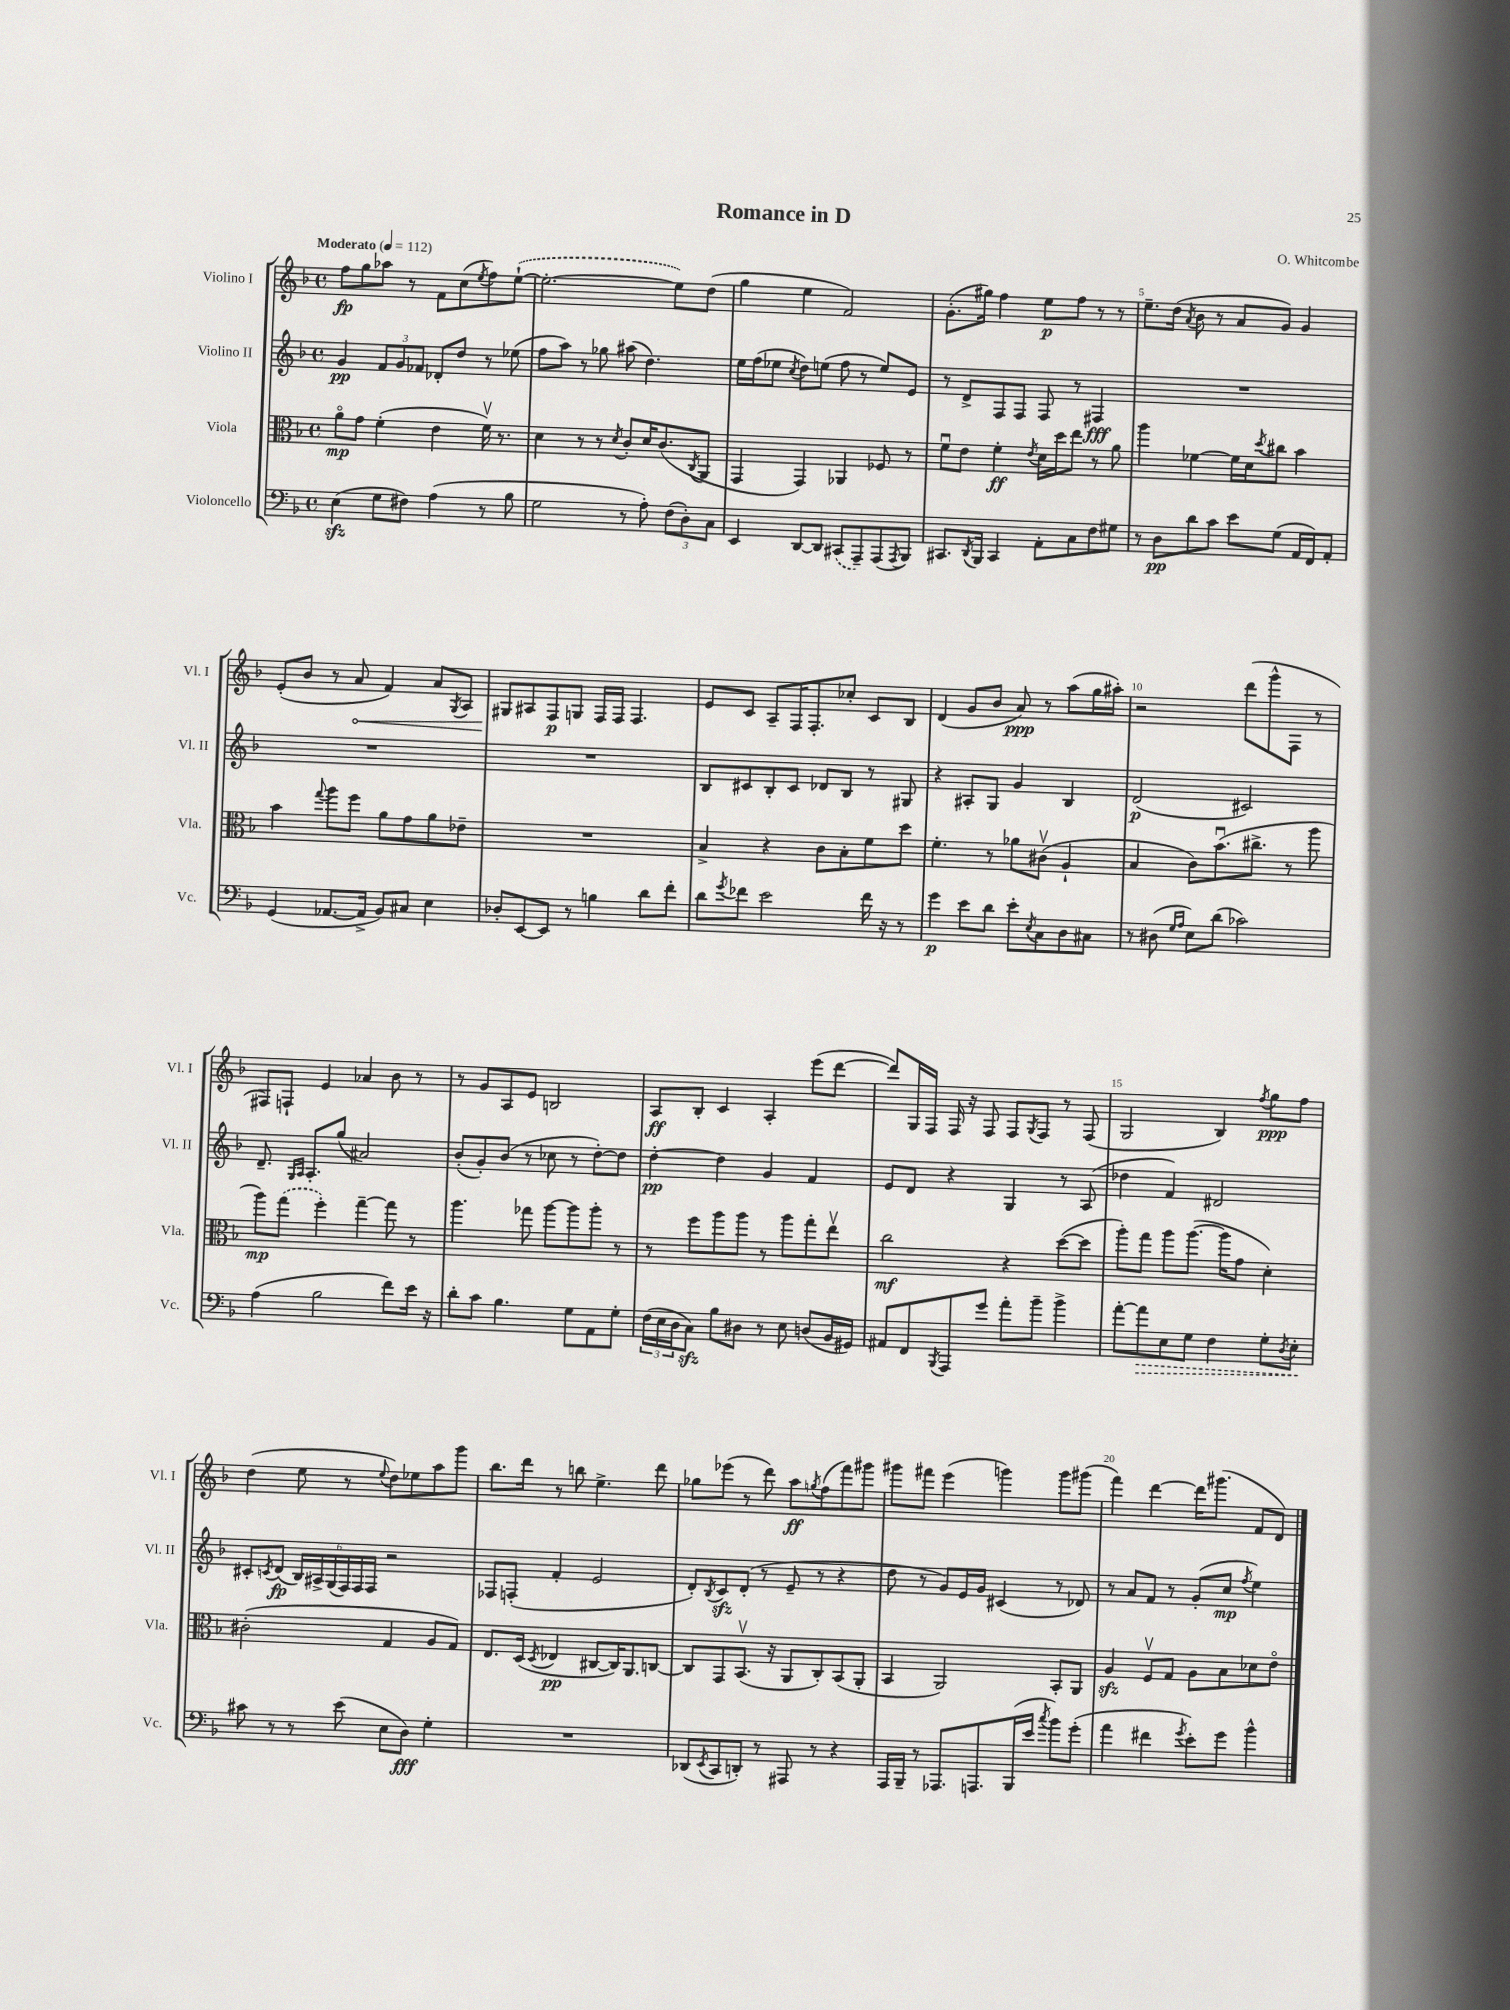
\header { title = "Romance in D" composer = "O. Whitcombe" }
<<
\new StaffGroup <<
\new Staff = "s0" \with { instrumentName = "Violino I" shortInstrumentName = "Vl. I" } {
    \clef treble \key f \major \defaultTimeSignature \time 4/4 \tempo "Moderato" 4 = 112
    f''8\fp g''8 aes''8 r8 f'8 c''8( \acciaccatura { e''8 } f''8) \once \slurDashed e''8~-!( |
    e''2.~-. e''8) d''8( |
    g''4 e''4 f'2) |
    g'8.-.( gis''16) f''4 e''8\p f''8 r8 r8 |
    e''8.-- d''16( \acciaccatura { a'8 } bes'8 r8 a'8 g'8) g'4 |
    e'8-.( bes'8 r8 \once \override Hairpin.circled-tip = ##t a'8\< f'4) a'8 \acciaccatura { g8 } a8 |
    gis8\! ais8 f8\p g8 f16 f16 f4. |
    e'8 c'8 a8-- f16 f8.-. ces''8-. c'8 bes8 |
    d'4( g'8 bes'8 a'8\ppp) r8 a''8( g''16 ais''16-.) |
    r2 d'''8( g'''8-^ f8 r8 |
    fis8) f8-! e'4 aes'4 bes'8 r8 |
    r8 g'8 a8 e'8 b2 |
    a8\ff bes8-. c'4 a4-. e'''8( d'''8~ |
    d'''8) g16 f16 f16 r16 f8 f8 \acciaccatura { g8 } f8 r8 f8( |
    g2 bes4) \acciaccatura { f''8 } g''8\ppp f''8 |
    d''4( e''8 r8 \appoggiatura { e''8 } d''8) ees''8 a''8 g'''8 |
    bes''8. d'''16 r8 b''8 e''4.-> d'''8 |
    ges''8 ees'''8( r8 d'''8) a''8\ff \acciaccatura { g''8 } f''8( f'''8) gis'''8 |
    gis'''8 fis'''8 e'''4( g'''4) g'''8 gis'''8( |
    f'''4) d'''4~ d'''16 gis'''8.( f'8 d'8) \bar "|." |
}
\new Staff = "s1" \with { instrumentName = "Violino II" shortInstrumentName = "Vl. II" } {
    \clef treble \key f \major \defaultTimeSignature \time 4/4
    g'4\pp \tuplet 3/2 { f'8 g'8 fes'8 } des'8-. d''8 r8 ees''8( |
    f''8 a''8) r8 ges''8 ais''8( d''4.) |
    e''16 f''16( ees''8 \acciaccatura { c''8 } d''8) e''8( f''8 r8 e''8) e'8 |
    r8 d'8-> f8 f8 f8 r8 fis4\fff |
    R1 |
    R1 |
    R1 |
    bes8 cis'8 bes8-. cis'8 des'8 bes8 r8 gis8 |
    r4 ais8-. g8 g'4 bes4 |
    d'2\p( cis'2) |
    d'8.-- \grace { g16 a16 } a8.-. g''8( ais'2) |
    bes'8-.( g'8-.) bes'8( r8 ces''8 r8 d''8~-.) d''8 |
    d''4~-.\pp d''4 g'4 f'4 |
    e'8 d'8 r4 g4 r8 a8( |
    des''4 f'4) dis'2 |
    cis'8-. \acciaccatura { c'8 } d'8\fp( \tuplet 6/4 { bes16) ais16-> g16( f16) f16 f16 } r2 |
    fes8 f8-.( f'4-. e'2 |
    d'8-.) \acciaccatura { bes8 } c'8\sfz d'8-.( r8 e'8-- r8 r4 |
    d''8 r8 g'8) e'16 g'16 cis'4( r8 des'8) |
    r8 a'8 f'8 r8 g'8-.( c''8\mp \acciaccatura { f''8 } e''4) \bar "|." |
}
\new Staff = "s2" \with { instrumentName = "Viola" shortInstrumentName = "Vla." } {
    \clef alto \key f \major \defaultTimeSignature \time 4/4
    a'8\flageolet\mp g'8 f'4-.( e'4 f'16\upbow) r8. |
    d'4 r8 r8 \acciaccatura { d'8 } c'8-. d'16 c'8.( \acciaccatura { c8 } a,8 |
    g,4 g,4) aes,4 fes8 r8 |
    f'8\downbow e'8 f'4-.\ff \acciaccatura { e'8 } d'16 d''16 e''8 r8 a'8 |
    a''4 fes'4~ fes'16 d'16 \acciaccatura { d''8 } cis''8 bes'4 |
    bes'4 \appoggiatura { g''8 } a''8 f''8 a'8 g'8 a'8 ees'8-- |
    R1 |
    bes4-> r4 c'8 bes8-. f'8 d''8 |
    f'4.-. r8 aes'8 cis'8\upbow( a4-! |
    bes4 c'8) bes'8.\downbow( cis''8.-> r8 a''8 |
    a''8\mp) \once \slurDashed g''8( f''4-.) g''4~-- g''8 r8 |
    a''4. ges''8 a''8~ a''8 a''8-. r8 |
    r8 f''8 a''8 a''8 r8 a''8 g''8-. e''8\upbow |
    c''2\mf r4 d''8~( d''8 |
    a''8-.) g''8 a''8 a''8.~( a''16 g'8 d'4-.) |
    cis'2-.( g4 a8 g8) |
    e8. d16( \acciaccatura { d8 } ees4\pp cis8~ cis16) a,8. c8~ |
    c8 g,8 bes,8.\upbow( r16 a,8 c8-.) bes,8( a,8-. |
    bes,4 a,2) bes,8-. a,8 |
    a4\sfz f8\upbow g8 a8 bes8 des'8 e'8\flageolet \bar "|." |
}
\new Staff = "s3" \with { instrumentName = "Violoncello" shortInstrumentName = "Vc." } {
    \clef bass \key f \major \defaultTimeSignature \time 4/4
    e4\sfz( g8 fis8) a4( r8 bes8 |
    g2 r8 a8-.) \tuplet 3/2 { f8( d8-.) c8 } |
    e,4 d,8~ d,8 \once \slurDashed cis,8( a,,8--) a,,8( \acciaccatura { a,,8 } bes,,8) |
    cis,8. \acciaccatura { d,8 } bes,,16 cis,4 a,8-. c8 f8 gis8 |
    r8 d8\pp d'8 c'8 e'8 g8( a,16 f,16) a,8-. |
    g,4( aes,8.~ aes,16-> bes,8) cis8 e4 |
    des8-. e,8~ e,8 r8 b4 d'8 f'8-. |
    d'8 \acciaccatura { g'8 } fes'8 e'2 fes'16 r16 r8 |
    g'4\p e'8 d'8 e'8-. \acciaccatura { e8 } c8 d8 cis8 |
    r8 dis8( \grace { g16 a16 } e8) d'8( ces'2) |
    a4( bes2 f'8) e'16 r16 |
    d'8-. c'8 bes4. g8 a,8 g8-. |
    \tuplet 3/2 { f16( e16 d16 } c8\sfz) bes8 dis8 r8 e8 d8( bes,16 gis,16) |
    ais,8 f,8 \acciaccatura { bes,,8 } a,,8 g'8 a'8-. bes'8-- bes'4-> |
    a'8~-. \once \override Hairpin.style = #'dashed-line a'8\> e8 g8 f4 g8-. \acciaccatura { d8 } e8-.\! |
    cis'8 r8 r8 e'8( e8 d8\fff) g4-. |
    R1 |
    des,8( \acciaccatura { e,8 } c,8 d,8-.) r8 ais,,8 r8 r4 |
    a,,16 bes,,16-- r8 aes,,8. a,,8. bes,,16( e'16 \acciaccatura { c''8 } bes'8) g'8-.( |
    a'4 fis'4 \acciaccatura { g'8 } e'8-.) g'8 bes'4-^ \bar "|." |
}
>>
>>
\layout { \context { \Score \override BarNumber.break-visibility = ##(#f #t #t) barNumberVisibility = #(every-nth-bar-number-visible 5) } }
